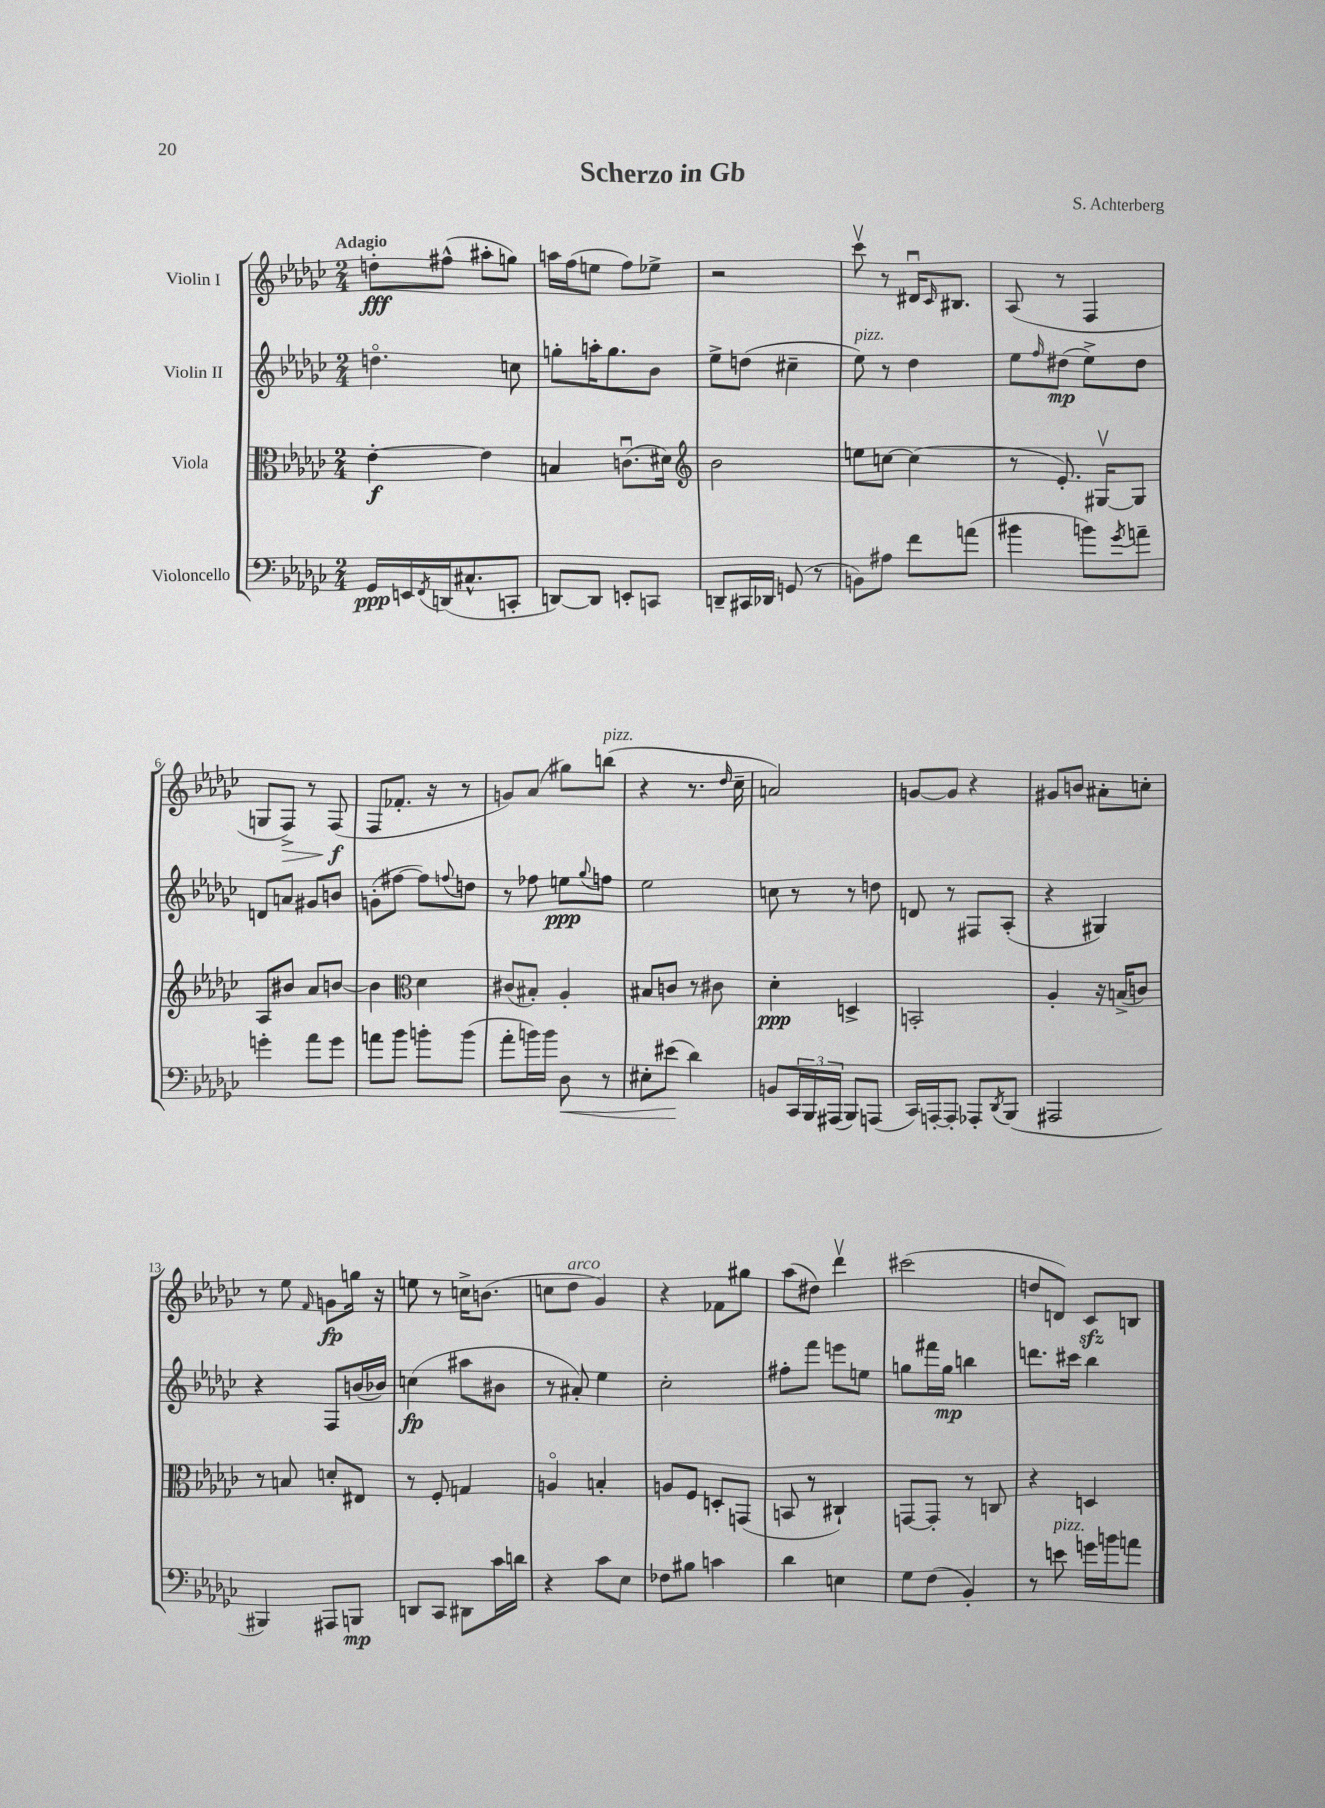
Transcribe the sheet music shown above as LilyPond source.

\header { title = "Scherzo in Gb" composer = "S. Achterberg" }
<<
\new StaffGroup <<
\new Staff = "s0" \with { instrumentName = "Violin I" } {
    \clef treble \key ges \major \numericTimeSignature \time 2/4 \tempo "Adagio"
    d''8-.\fff fis''8-^( ais''8-. g''8) |
    a''16 f''16( e''8 f''8) ees''8-> |
    r2 |
    ces'''8\upbow r8 dis'16\downbow \grace { ces'16 } bis8. |
    aes8( r8 f4 |
    g8 f8->\>) r8 f8\f\!( |
    f8 fes'8.-. r16 r8 |
    g'8) aes'8( gis''8) b''8^\markup { \italic "pizz." }( |
    r4 r8. \grace { des''16 } ces''16-- |
    a'2) |
    g'8~ g'8 r4 |
    gis'8 b'8 ais'8-. c''8-. |
    r8 ees''8 \grace { f'16 } g'8\fp g''16 r16 |
    e''8 r8 c''16-> b'8.( |
    c''8 des''8^\markup { \italic "arco" } ges'4) |
    r4 fes'8 gis''8 |
    aes''8( dis''8) des'''4\upbow |
    cis'''2( |
    d''8 d'8) ces'8\sfz b8 \bar "|." |
}
\new Staff = "s1" \with { instrumentName = "Violin II" } {
    \clef treble \key ges \major \numericTimeSignature \time 2/4
    d''4.\flageolet c''8 |
    g''8-. a''16-. g''8. bes'8 |
    ees''8-> d''8( cis''4-- |
    ees''8^\markup { \italic "pizz." }) r8 des''4 |
    ees''8 \grace { f''16 } dis''8\mp( ees''8->) dis''8 |
    d'8 a'8 gis'8 b'8 |
    g'8-.( fis''8~ fis''8) \appoggiatura { f''8 } d''8 |
    r8 fes''8 e''8\ppp \appoggiatura { ges''8 } f''8 |
    ees''2 |
    c''8 r8 r8 d''8 |
    d'8 r8 fis8 aes8-.( |
    r4 gis4) |
    r4 f8 b'16( bes'16) |
    c''4\fp( ais''8 bis'8 |
    r8 ais'8-.) ees''4 |
    ces''2-. |
    fis''8-. f'''8 e'''8 e''8 |
    g''8 fis'''16 g''16\mp b''4 |
    d'''8. cis'''16 bes''4 \bar "|." |
}
\new Staff = "s2" \with { instrumentName = "Viola" } {
    \clef alto \key ges \major \numericTimeSignature \time 2/4
    ees'4~-.\f ees'4 |
    b4 c'8.\downbow( dis'16) |
    \clef treble bes'2 |
    e''8 c''8~ c''4( |
    r8 ees'8.-.) gis16~\upbow gis8 |
    aes8 bis'8 aes'8 b'8~ |
    b'4 \clef alto des'4 |
    cis'8( bis8-.) aes4-. |
    bis8 c'8 r8 cis'8 |
    des'4-.\ppp d4-> |
    b,2-. |
    aes4-. r16 b16->( c'8) |
    r8 b8 d'8-. eis8 |
    r8 f8-. g4 |
    a4\flageolet b4-. |
    a8 f8 d8-. g,8( |
    b,8 r8 cis4-!) |
    g,8~ g,8-. r8 c8 |
    r4 d4 \bar "|." |
}
\new Staff = "s3" \with { instrumentName = "Violoncello" } {
    \clef bass \key ges \major \numericTimeSignature \time 2/4
    ges,16\ppp e,16 \acciaccatura { f,8 } d,16( cis8.-^ c,8-. |
    d,8~) d,8 e,8-. c,8 |
    d,8-- cis,16 des,16 g,8( r8 |
    b,8) ais8 f'8 a'8( |
    bis'4 b'8) \acciaccatura { ges'8 } a'8-- |
    g'4-. aes'8 g'8 |
    a'8 bes'8 b'8-. b'8( |
    aes'8-. b'16) b'16 des8\< r8 |
    eis8-. eis'8\!( des'4) |
    b,8 \tuplet 3/2 { ces,16 bes,,16 ais,,16( } bes,,8) a,,8( |
    ces,16) a,,16~-. a,,8-. aes,,8-. \acciaccatura { des,8 } bes,,8( |
    ais,,2 |
    bis,,4) ais,,8 b,,8\mp |
    d,8 ces,8 dis,8 ces'16 d'16 |
    r4 ces'8 ees8 |
    fes8 bis8 c'4 |
    des'4 e4 |
    ges8 f8( bes,4-.) |
    r8 e'8^\markup { \italic "pizz." } g'16 b'16 a'8 \bar "|." |
}
>>
>>
